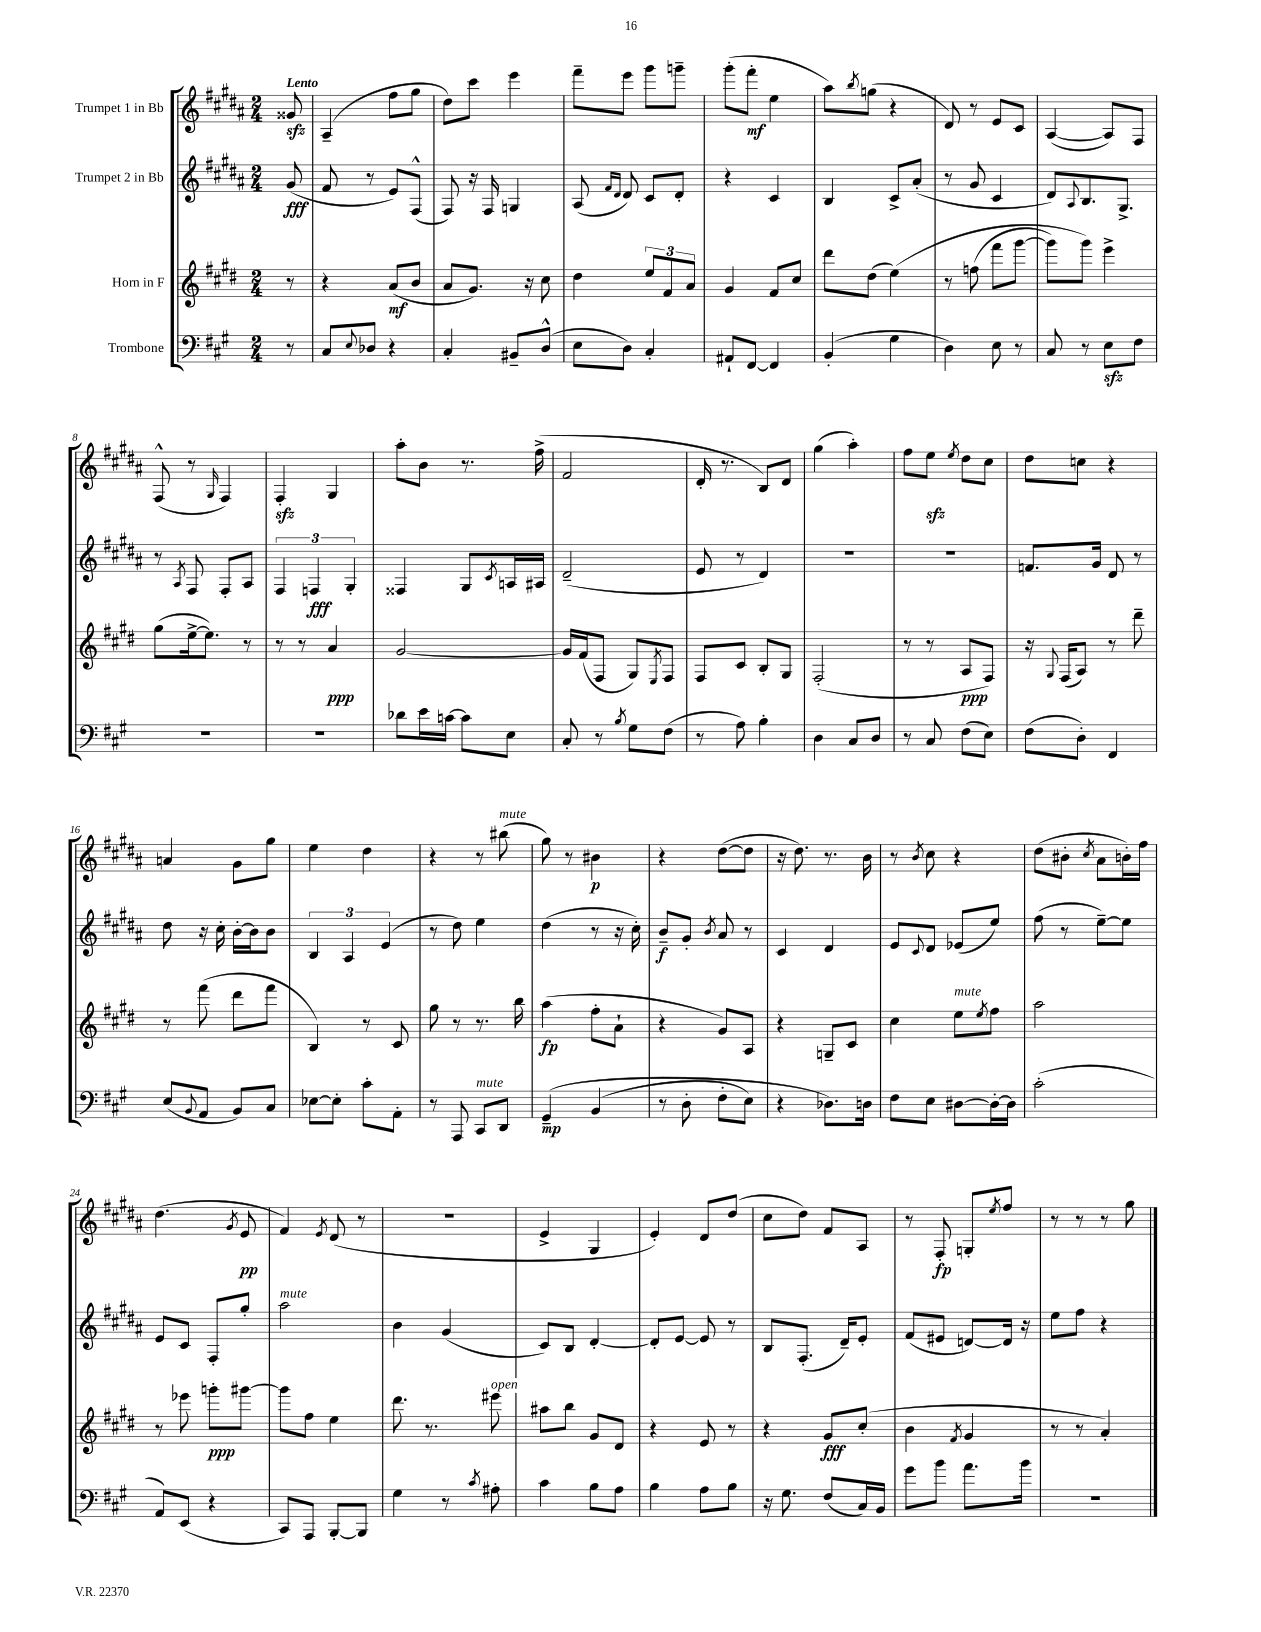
<<
\new StaffGroup <<
\new Staff = "s0" \with { instrumentName = "Trumpet 1 in Bb" } {
    \clef treble \key b \major \numericTimeSignature \time 2/4 \partial 8 \tempo "Lento"
    gisis'8\sfz |
    ais4--( fis''8 gis''8 |
    dis''8) cis'''8 e'''4 |
    fis'''8-- e'''8 gis'''8 g'''8-- |
    gis'''8-.( fis'''8-.\mf e''4 |
    ais''8) \acciaccatura { b''8 } g''8( r4 |
    dis'8) r8 e'8 cis'8 |
    ais4~( ais8) fis8 |
    fis8-^( r8 \grace { gis16 } fis4) |
    fis4-.\sfz gis4 |
    ais''8-. b'8 r8. fis''16->( |
    fis'2 |
    dis'16-. r8. b8) dis'8 |
    gis''4( ais''4-.) |
    fis''8 e''8\sfz \acciaccatura { e''8 } dis''8 cis''8 |
    dis''8 c''8 r4 |
    a'4 gis'8 gis''8 |
    e''4 dis''4 |
    r4 r8 bis''8^\markup { \italic "mute" }( |
    gis''8) r8 bis'4\p |
    r4 dis''8~( dis''8 |
    r16 dis''8.) r8. b'16 |
    r8 \acciaccatura { b'8 } cis''8 r4 |
    dis''8( bis'8-. \acciaccatura { cis''8 } ais'8 b'16-.) fis''16 |
    dis''4.( \acciaccatura { gis'8 } e'8\pp |
    fis'4) \acciaccatura { e'8 } dis'8( r8 |
    r2 |
    e'4-> gis4 |
    e'4-.) dis'8 dis''8( |
    cis''8 dis''8) fis'8 ais8 |
    r8 fis8-.\fp g8-. \acciaccatura { e''8 } fis''8 |
    r8 r8 r8 gis''8 \bar "|." |
}
\new Staff = "s1" \with { instrumentName = "Trumpet 2 in Bb" } {
    \clef treble \key b \major \numericTimeSignature \time 2/4 \partial 8
    gis'8\fff( |
    fis'8 r8 e'8) fis8-^( |
    fis8) r16 fis16 g4 |
    ais8( \grace { fis'16 dis'16 } dis'8) cis'8 dis'8-. |
    r4 cis'4 |
    b4 cis'8-> ais'8-.( |
    r8 gis'8 cis'4 |
    dis'8) \appoggiatura { ais8 } b8. gis8.-> |
    r8 \acciaccatura { ais8 } fis8 fis8-. ais8 |
    \tuplet 3/2 { fis4 f4\fff gis4-. } |
    fisis4 gis8 \acciaccatura { cis'8 } a16 ais16 |
    dis'2--( |
    e'8 r8 dis'4) |
    R2 |
    R2 |
    f'8. gis'16 dis'8 r8 |
    dis''8 r16 cis''16-. b'16~-. b'16 b'8 |
    \tuplet 3/2 { b4 ais4 e'4( } |
    r8 dis''8) e''4 |
    dis''4( r8 r16 cis''16-.) |
    b'8--\f gis'8-. \acciaccatura { b'8 } ais'8 r8 |
    cis'4 dis'4 |
    e'8 \appoggiatura { cis'8 } dis'8 ees'8( e''8) |
    fis''8( r8 e''8~--) e''8 |
    e'8 cis'8 fis8-. gis''8-. |
    ais''2^\markup { \italic "mute" } |
    b'4 gis'4( |
    cis'8) b8 dis'4~-. |
    dis'8-. e'8~ e'8 r8 |
    b8 fis8.-.( dis'16--) e'8-. |
    fis'8( eis'8 d'8~) d'16 r16 |
    e''8 fis''8 r4 \bar "|." |
}
\new Staff = "s2" \with { instrumentName = "Horn in F" } {
    \clef treble \key e \major \numericTimeSignature \time 2/4 \partial 8
    r8 |
    r4 a'8\mf( b'8 |
    a'8 gis'8.) r16 cis''8 |
    dis''4 \tuplet 3/2 { e''8 fis'8 a'8 } |
    gis'4 fis'8 cis''8 |
    dis'''8 dis''8( e''4)\( |
    r8 f''8( fis'''8 gis'''8~ |
    gis'''8) gis'''8\) e'''4-> |
    gis''8( e''16~-> e''8.) r8 |
    r8 r8 a'4\ppp |
    gis'2~ |
    gis'16 fis'16( fis8 gis8) \acciaccatura { e8 } fis8 |
    fis8 cis'8 b8-. gis8 |
    fis2-.( |
    r8 r8 a8\ppp fis8) |
    r16 \appoggiatura { gis8 } fis16( a8) r8 dis'''8-- |
    r8 fis'''8( dis'''8 fis'''8 |
    b4) r8 cis'8 |
    gis''8 r8 r8. b''16 |
    a''4\fp( fis''8-. a'8-! |
    r4 gis'8) a8 |
    r4 g8-- cis'8 |
    cis''4 e''8^\markup { \italic "mute" } \acciaccatura { e''8 } fis''8 |
    a''2 |
    r8 ees'''8 g'''8-.\ppp gis'''8~ |
    gis'''8 fis''8 e''4 |
    dis'''8. r8. eis'''8^\markup { \italic "open" } |
    ais''8 b''8 gis'8 dis'8 |
    r4 e'8 r8 |
    r4 gis'8\fff cis''8-.( |
    b'4 \acciaccatura { fis'8 } gis'4 |
    r8 r8 a'4-.) \bar "|." |
}
\new Staff = "s3" \with { instrumentName = "Trombone" } {
    \clef bass \key a \major \numericTimeSignature \time 2/4 \partial 8
    r8 |
    cis8 \appoggiatura { e8 } des8 r4 |
    cis4-. bis,8-- d8-^( |
    e8 d8) cis4-. |
    ais,8-! fis,8~ fis,4 |
    b,4-.( gis4 |
    d4) e8 r8 |
    cis8 r8 e8\sfz fis8 |
    R2 |
    R2 |
    des'8 e'16 c'16~ c'8 e8 |
    cis8-. r8 \acciaccatura { b8 } gis8 fis8( |
    r8 a8) b4-. |
    d4 cis8 d8 |
    r8 cis8 fis8( e8) |
    fis8( d8-.) fis,4 |
    e8( \appoggiatura { b,8 } a,8 b,8) cis8 |
    ees8~ ees8-. cis'8-. a,8-. |
    r8 a,,8 cis,8^\markup { \italic "mute" } d,8 |
    gis,4--\mp\( b,4( |
    r8 d8-. fis8-. e8) |
    r4 des8.\) d16 |
    fis8 e8 dis8~ dis16~-. dis16 |
    cis'2-.( |
    a,8) e,8( r4 |
    cis,8) a,,8 b,,8~-. b,,8 |
    gis4 r8 \acciaccatura { cis'8 } ais8-. |
    cis'4 b8 a8 |
    b4 a8 b8 |
    r16 gis8. fis8( cis16) b,16 |
    gis'8 b'8 a'8. b'16 |
    r2 \bar "|." |
}
>>
>>
